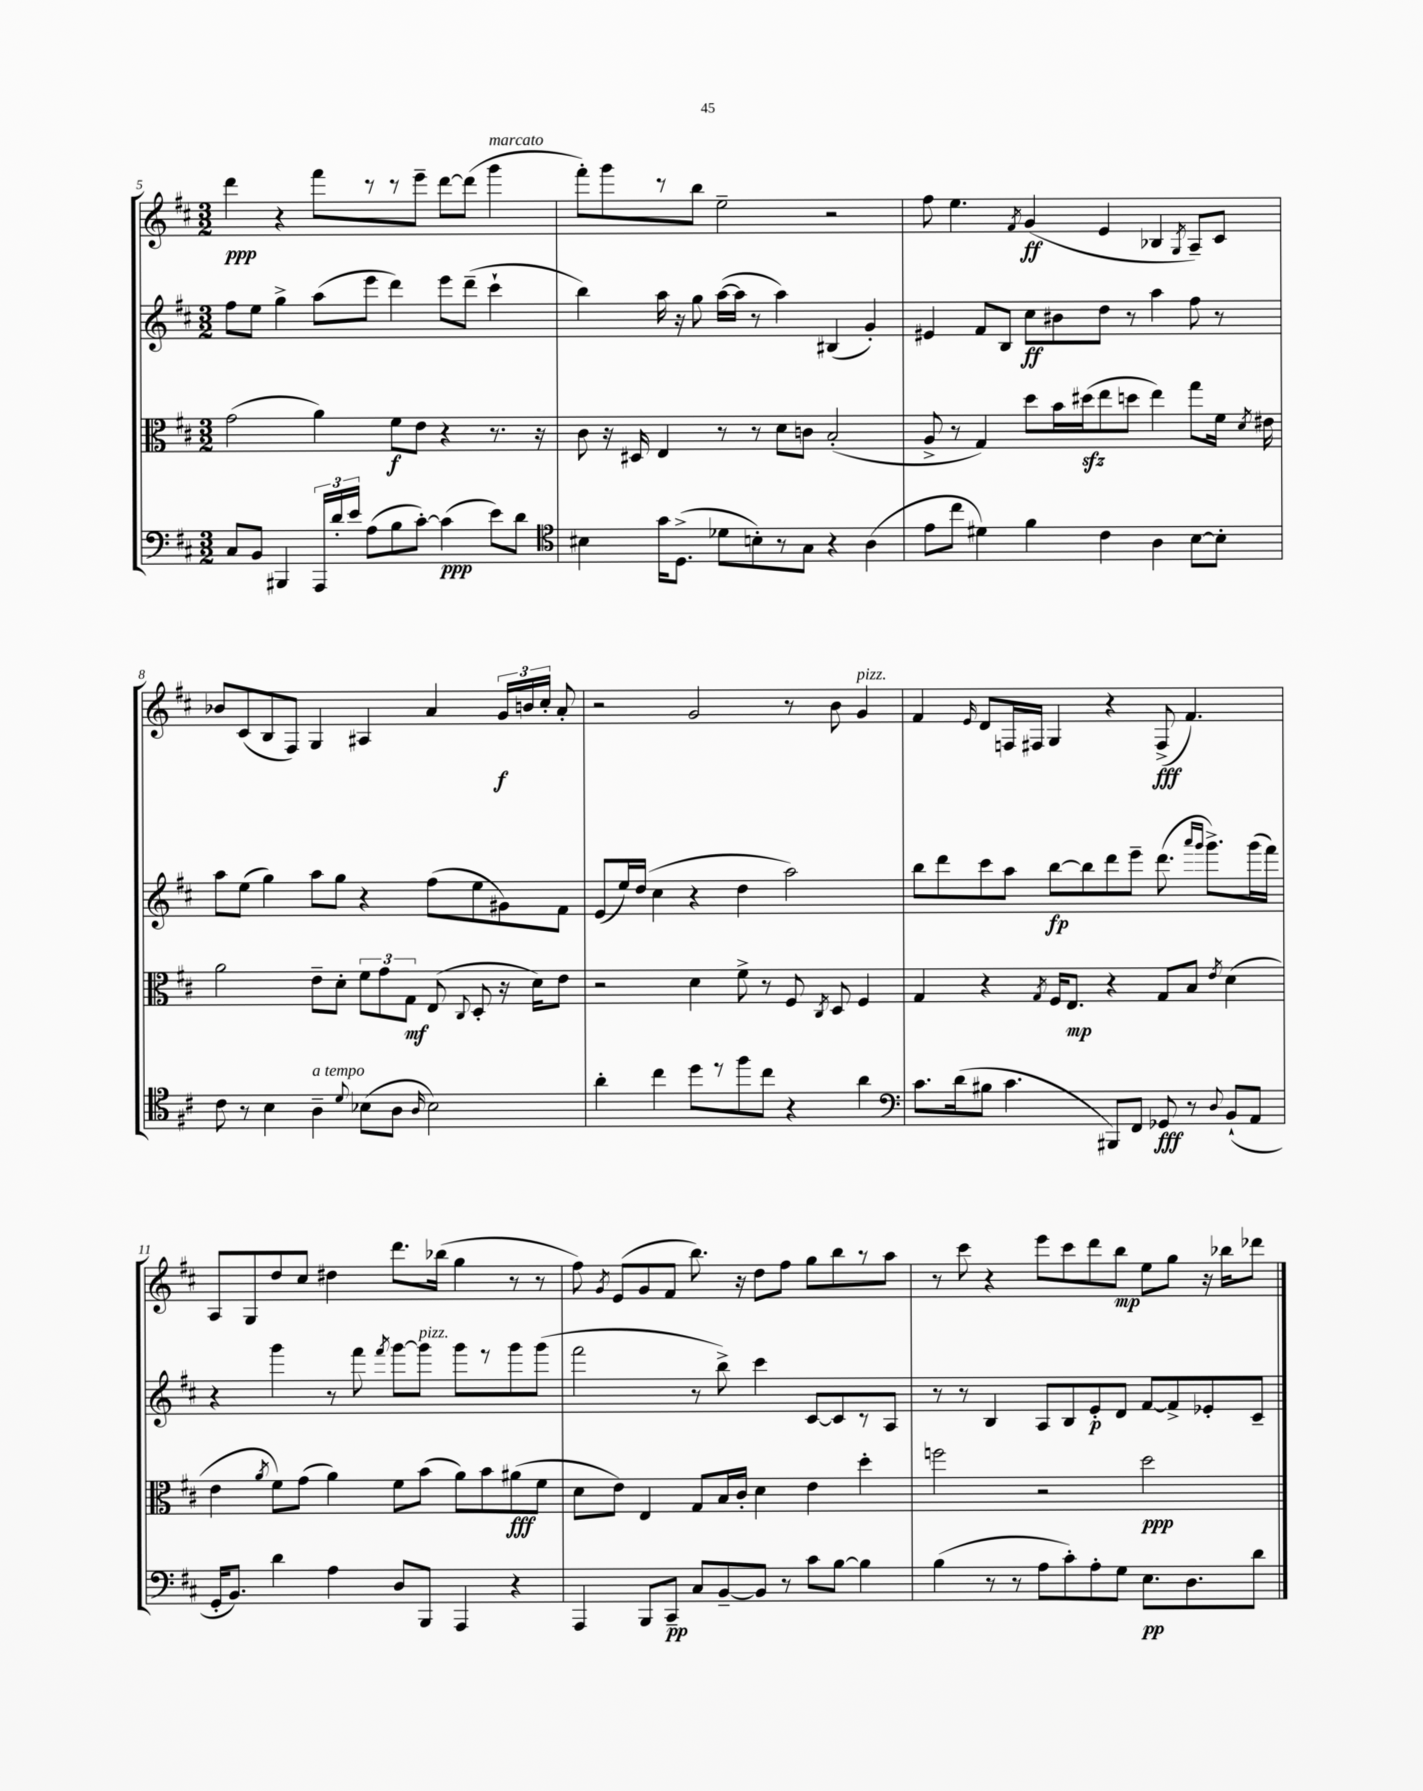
<<
\new StaffGroup <<
\new Staff = "s0" {
    \clef treble \key d \major \numericTimeSignature \time 3/2
    \autoBeamOff d'''4\ppp r4 fis'''8[ r8 r8 e'''8]-- d'''8[~ d'''8]( g'''4^\markup { \italic "marcato" } |
    fis'''8[-.) g'''8 r8 b''8] e''2-- r2 |
    fis''8 e''4. \acciaccatura { fis'8 } g'4\ff( e'4 bes4 \acciaccatura { g8 } a8[--) cis'8] |
    bes'8[ cis'8( b8 fis8]) g4 ais4 a'4 \tuplet 3/2 { g'16[\f b'16 cis''16]-. } a'8-. |
    r2 g'2 r8 b'8 g'4^\markup { \italic "pizz." } |
    fis'4 \grace { e'16 } d'8[ f16 fis16] g4 r4 fis8->\fff( fis'4.) |
    a8[ g8 d''8 cis''8] dis''4 d'''8.[ bes''16]( g''4 r8 r8 |
    fis''8) \acciaccatura { g'8 } e'8[( g'8 fis'8] b''8.) r16 d''8[ fis''8] g''8[ b''8 r8 a''8] |
    r8 cis'''8 r4 e'''8[ cis'''8 d'''8 b''8]\mp e''8[ g''8] r16 bes''16[ des'''8] \bar "|." |
}
\new Staff = "s1" {
    \clef treble \key d \major \numericTimeSignature \time 3/2
    \autoBeamOff fis''8[ e''8] g''4-> a''8[( e'''8] d'''4) e'''8[ d'''8]--( cis'''4-! |
    b''4) a''16 r16 g''8 a''16[~( a''16] r8 a''4) bis4( g'4-.) |
    eis'4 fis'8[ b8] cis''8[\ff bis'8 d''8] r8 a''4 fis''8 r8 |
    a''8[ e''8]( g''4) a''8[ g''8] r4 fis''8[( e''8 gis'8) fis'8] |
    e'8[( e''16) d''16]( cis''4 r4 d''4 a''2) |
    b''8[ d'''8 cis'''8 a''8] b''8[~\fp b''8 d'''8 e'''8]-- d'''8.( \grace { a'''16[ g'''16] } g'''8.[->) g'''16( fis'''16]) |
    r4 g'''4 r8 fis'''8 \acciaccatura { fis'''8 } g'''8[~ g'''8]^\markup { \italic "pizz." } g'''8[ r8 g'''8 g'''8]( |
    fis'''2 r8 b''8->) cis'''4 cis'8[~ cis'8 r8 a8] |
    r8 r8 b4 a8[ b8 e'8-.\p d'8] fis'8[~ fis'8-> ees'8-. cis'8]-- \bar "|." |
}
\new Staff = "s2" {
    \clef alto \key d \major \numericTimeSignature \time 3/2
    \autoBeamOff g'2( a'4) fis'8[\f e'8] r4 r8. r16 |
    cis'8 r16 dis16 e4 r8 r8 d'8[ c'8] b2-.( |
    a8-> r8 g4) d''8[ b'16 dis''16\sfz( e''8 d''8] e''4) g''8[ fis'16] \acciaccatura { d'8 } eis'16 |
    a'2 e'8[-- d'8]-. \tuplet 3/2 { fis'8[ g'8 g8]\mf } e8( \appoggiatura { cis8 } d8-. r16 d'16[) e'8] |
    r2 d'4 fis'8-> r8 fis8 \acciaccatura { cis8 } d8 fis4 |
    g4 r4 \acciaccatura { g8 } fis16[ e8.]\mp r4 g8[ b8] \acciaccatura { e'8 } d'4( |
    e'4 \acciaccatura { a'8 } fis'8[) g'8]( a'4) fis'8[ b'8]( a'8[) b'8 ais'8\fff( fis'8] |
    d'8[ e'8]) e4 g8[ b16 cis'16]-. d'4 e'4 d''4-. |
    f''2 r2 d''2\ppp \bar "|." |
}
\new Staff = "s3" {
    \clef bass \key d \major \numericTimeSignature \time 3/2
    \autoBeamOff cis8[ b,8] bis,,4 \tuplet 3/2 { a,,16[ d'16-. e'16] } a8[( b8 cis'8]~-.) cis'4\ppp( e'8[) d'8] |
    \clef tenor bis4 g'16[ d8.]->( des'8[ b8-.) r8 g8] r4 a4( |
    e'8[ cis''8] dis'4) fis'4 cis'4 a4 b8[~ b8]-. |
    cis'8 r8 b4 a4--^\markup { \italic "a tempo" } \appoggiatura { d'8 } bes8[( a8] \grace { a16 } bes2) |
    a'4-. cis''4 d''8[ r8 fis''8 cis''8] r4 a'4 |
    \clef bass cis'8.[ d'16( bis8] cis'4. bis,,8[) fis,8] ges,8\fff r8 \appoggiatura { d8 } b,8[-!( a,8] |
    g,16[-. b,8.]) d'4 a4 d8[ b,,8] a,,4 r4 |
    a,,4 b,,8[ cis,8]--\pp cis8[ b,8~-- b,8] r8 cis'8[ b8]~ b4 |
    b4( r8 r8 a8[ cis'8-.) a8-. g8] e8.[\pp d8. d'8] \bar "|." |
}
>>
>>
\layout { \context { \Score currentBarNumber = #5 } }
